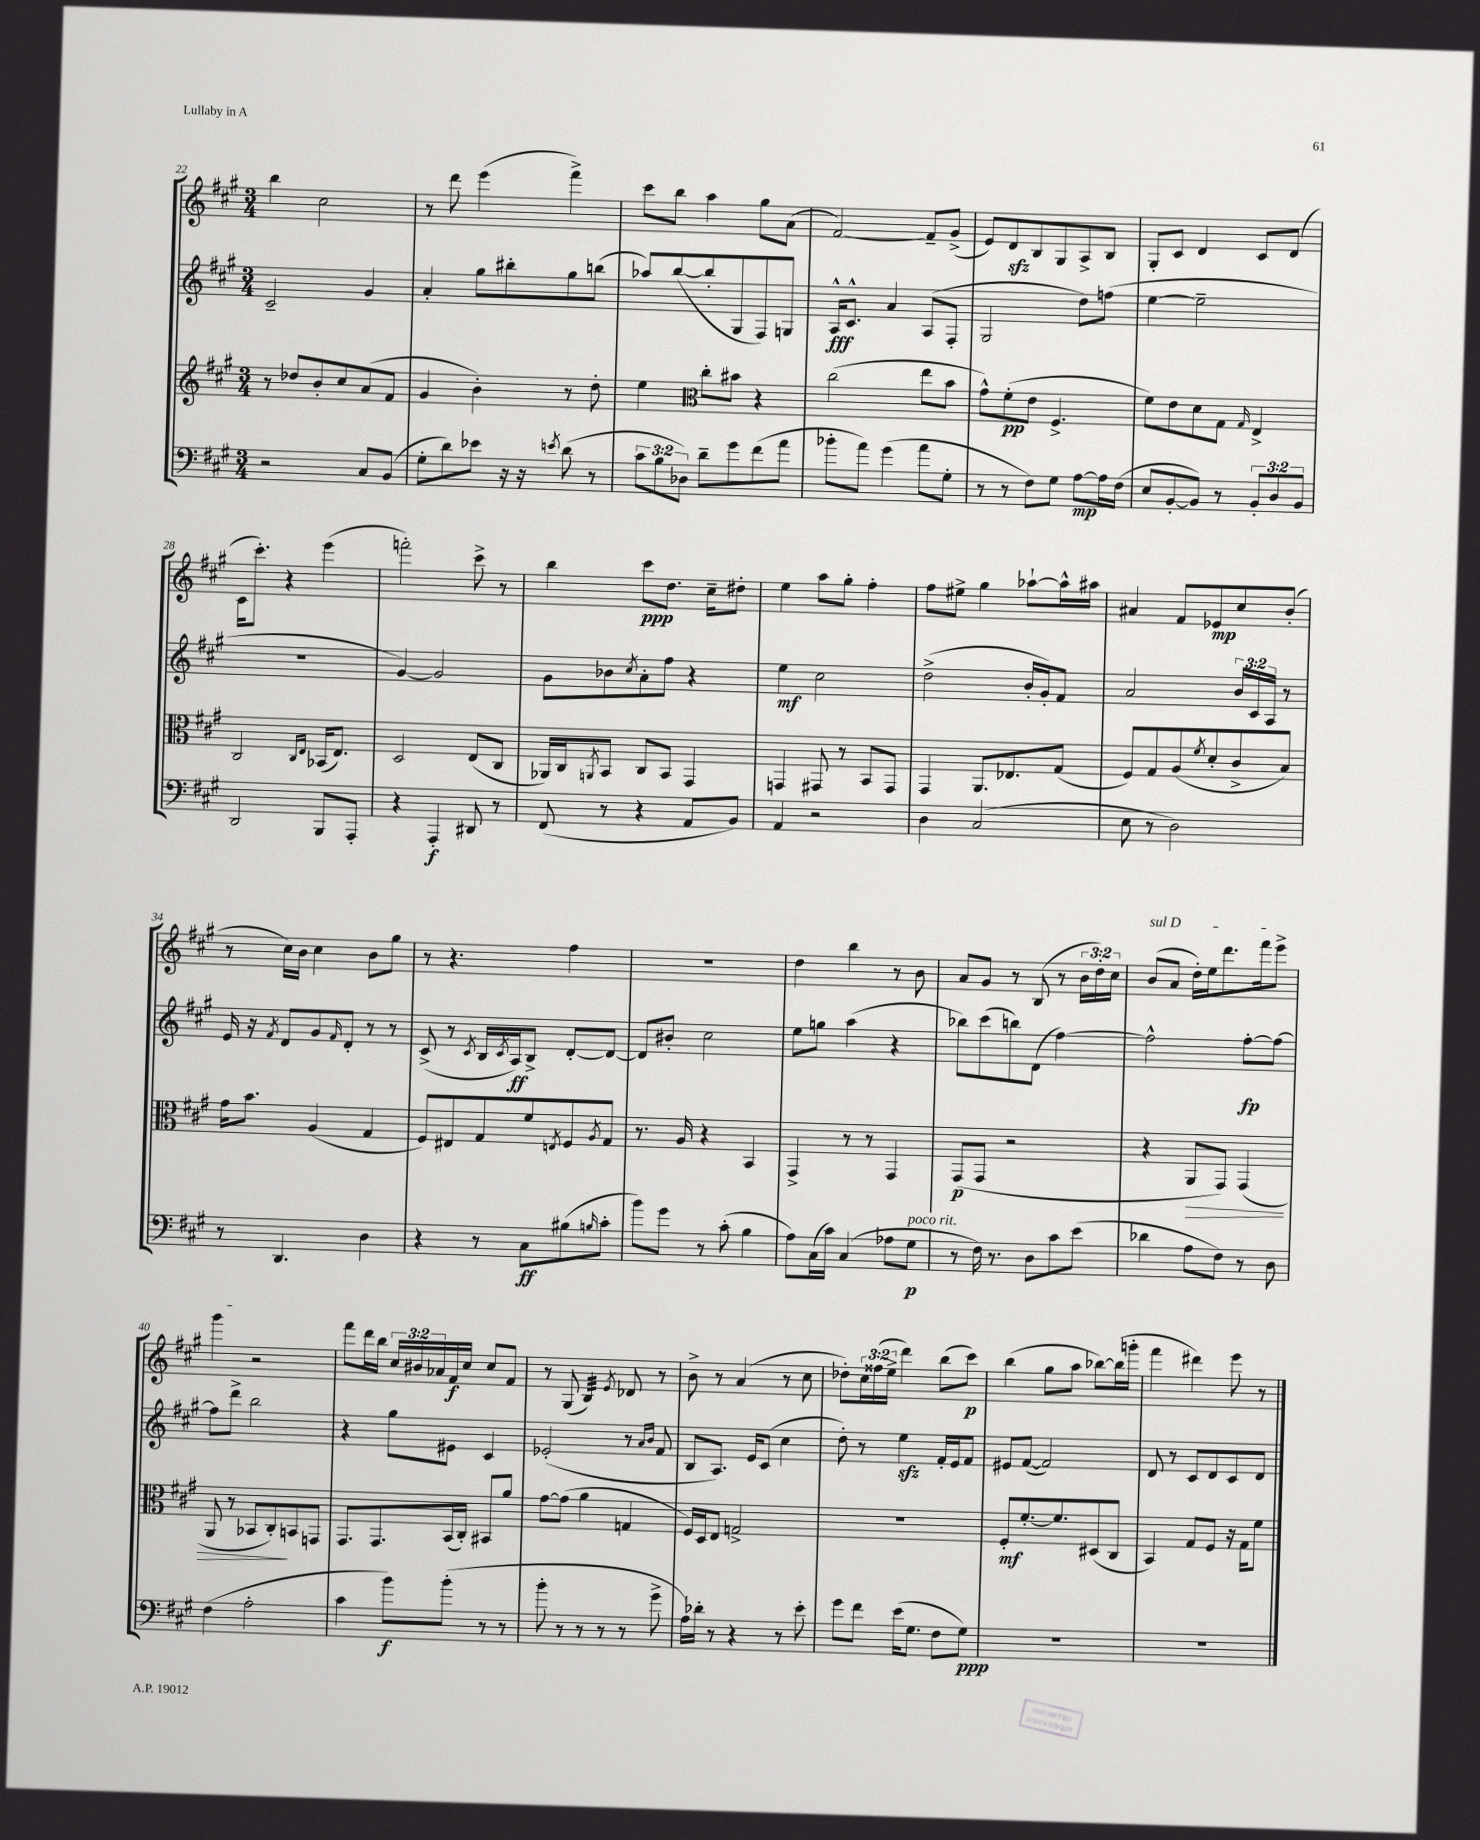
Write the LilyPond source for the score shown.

<<
\new StaffGroup <<
\new Staff = "s0" {
    \clef treble \key a \major \numericTimeSignature \time 3/4 \override Staff.TupletNumber.text = #tuplet-number::calc-fraction-text
    b''4 cis''2 |
    r8 d'''8 e'''4( fis'''4->) |
    cis'''8 b''8 a''4 gis''8 a'8( |
    fis'2~) fis'8-- gis'8->( |
    e'8) d'8\sfz b8 gis8 a8-> b8 |
    gis8-. cis'8 d'4 cis'8 d'8( |
    cis'16 cis'''8.-.) r4 e'''4( |
    f'''2-.) cis'''8-> r8 |
    b''4 cis'''8\ppp d''8. cis''16-- dis''8-. |
    e''4 a''8 gis''8-. fis''4-. |
    fis''8 eis''8-> gis''4 aes''8~-! aes''16-^ ais''16 |
    ais'4 fis'8 ees'8\mp cis''8 b'8-.( |
    r8 cis''16) b'16 cis''4 b'8 gis''8 |
    r8 r4. fis''4 |
    R2. |
    d''4 b''4 r8 b'8 |
    a'8 gis'8 r8 b8( r8 \tuplet 3/2 { b'16 d''16-.) cis''16 } |
    \once \override TextSpanner.bound-details.left.text = \markup { \italic "sul D" } b'8\startTextSpan( a'8 d''16-.) e''16 d'''8. fis'''16 e'''8-> |
    gis'''4\stopTextSpan r2 |
    fis'''8 d'''16 b''16 \tuplet 3/2 { cis''16 bis'16 aes'16 } fis'16\f cis''16 cis''8 fis'8 |
    r8 gis8( b4:32) \acciaccatura { e'8 } des'8 r8 |
    b'8-> r8 a'4( r8 cis''8 |
    des''8-.) \tuplet 3/2 { cis''16 fisis''16( e''16-> } d'''4) b''8( cis'''8\p) |
    b''4( gis''8 a''8 bes''8~) bes''16( g'''16-. |
    fis'''4 dis'''4) e'''8 r8 \bar "|." |
}
\new Staff = "s1" {
    \clef treble \key a \major \numericTimeSignature \time 3/4 \override Staff.TupletNumber.text = #tuplet-number::calc-fraction-text
    cis'2-- gis'4 |
    a'4-. gis''8 bis''8-. gis''8 b''8( |
    aes''8) b''8~( b''8-. gis8 fis8) g8 |
    a16-^\fff cis'8.-^ a'4 a8( fis8-. |
    gis2 d''8) f''8( |
    e''4~ e''2-- |
    R2. |
    gis'4~) gis'2 |
    gis'8 bes'8 \acciaccatura { cis''8 } a'8-. fis''8 r4 |
    e''4\mf cis''2 |
    d''2->( b'16-. gis'16-.) fis'8 |
    a'2 \tuplet 3/2 { b'16 cis'16 a16 } r8 |
    e'16 r16 \acciaccatura { fis'8 } d'8 gis'8 \grace { fis'16 } d'8-. r8 r8 |
    cis'8->( r8 \acciaccatura { cis'8 } b16 \acciaccatura { cis'8 } a16\ff) b8-> d'8~-. d'8~ |
    d'8 bis'8-. cis''2 |
    e''8 g''8 a''4( r4 |
    bes''8) cis'''8( b''8) d'8( fis''4~) |
    fis''2-^ fis''8~-.\fp fis''8~ |
    fis''8 d'''8-> b''2 |
    r4 gis''8 eis'8 cis'4 |
    ees'2-.( r8 \grace { a'16 b'16 } fis'8 |
    b8 a8.) e'16 cis'8( cis''4 |
    d''8-.) r8 e''4\sfz fis'16-. e'16 fis'8 |
    eis'8 fis'8~( fis'2) |
    d'8 r8 cis'8 d'8 cis'8 d'8 \bar "|." |
}
\new Staff = "s2" {
    \clef treble \key a \major \numericTimeSignature \time 3/4
    r8 des''8 b'8-. cis''8 a'8( fis'8 |
    gis'4 b'4-.) r8 d''8-. |
    e''4 \clef alto cis''8-. bis'8 r4 |
    cis''2( e''8 b'8 |
    gis'8-^) fis'8-.\pp( e'8 fis4.-> |
    fis'8) e'8 d'8 gis8 \grace { gis16 } e4-> |
    cis2 \grace { cis16 e16 } bes,16( e8.) |
    d2 e8( cis8 |
    aes,16) cis16 \acciaccatura { a,8 } b,8 cis8 b,8 gis,4 |
    g,4 gis,8 r8 b,8 gis,8 |
    gis,4 a,8. ees8. gis8( |
    fis8) gis8 a8( \acciaccatura { fis'8 } d'8-. cis'8-> b8) |
    gis'16 b'8. a4( gis4 |
    fis8) eis8 gis8 fis'8 \acciaccatura { e8 } fis8 \acciaccatura { a8 } gis8 |
    r8. a16 r4 b,4 |
    gis,4-> r8 r8 gis,4 |
    gis,8\p( gis,8 r2 |
    r4 a,8\> gis,8) gis,4( |
    a,8 r8 bes,8 cis8-.\!) b,8 g,8 |
    gis,8. gis,8. b,16( cis16-.) bis,8 a'8 |
    gis'8~ gis'8( a'4 g4 |
    fis16) d16 e8 g2-> |
    R2. |
    fis8-.\mf fis'8.~-. fis'8. dis8( cis8 |
    b,4) gis8 fis8 r16 gis16 fis'8 \bar "|." |
}
\new Staff = "s3" {
    \clef bass \key a \major \numericTimeSignature \time 3/4 \override Staff.TupletNumber.text = #tuplet-number::calc-fraction-text
    r2 cis8 b,8( |
    gis8-. d'8) ees'8 r16 r16 \acciaccatura { e'8 } d'8( r8 |
    \tuplet 3/2 { cis'8 b8 des8) } d'8-- gis'8 fis'8( a'8 |
    bes'8-. a'8) gis'4( a'8 gis8-. |
    r8 r8 fis8) gis8 a8~\mp a16 fis16( |
    e8 b,8~-. b,8) r8 \tuplet 3/2 { b,8-. d8 b,8 } |
    d,2 b,,8 a,,8-. |
    r4 a,,4-.\f dis,8 r8 |
    fis,8( r8 r4 a,8 b,8) |
    a,4 r2 |
    d4 cis2( |
    e8 r8 d2) |
    r8 d,4. d4 |
    r4 r8 cis8\ff bis8( \grace { b16 } cis'8-. |
    b'8) gis'8 r8 cis'8-.( b4 |
    a8) cis16( cis'16) cis4( aes8 gis8\p^\markup { \italic "poco rit." } |
    r8 fis16) r8. d8 cis'8 e'8( |
    des'4 a8 fis8) r8 d8 |
    fis4( a2-. |
    cis'4 b'8\f) b'8-.( r8 r8 |
    b'8-. r8 r8 r8 r8 gis'8-> |
    a16) des'16-. r8 r4 r8 e'8-. |
    gis'8 fis'8 e'16( gis8. fis8 gis8\ppp) |
    R2. |
    R2. \bar "|." |
}
>>
>>
\layout { \context { \Score currentBarNumber = #22 } }
